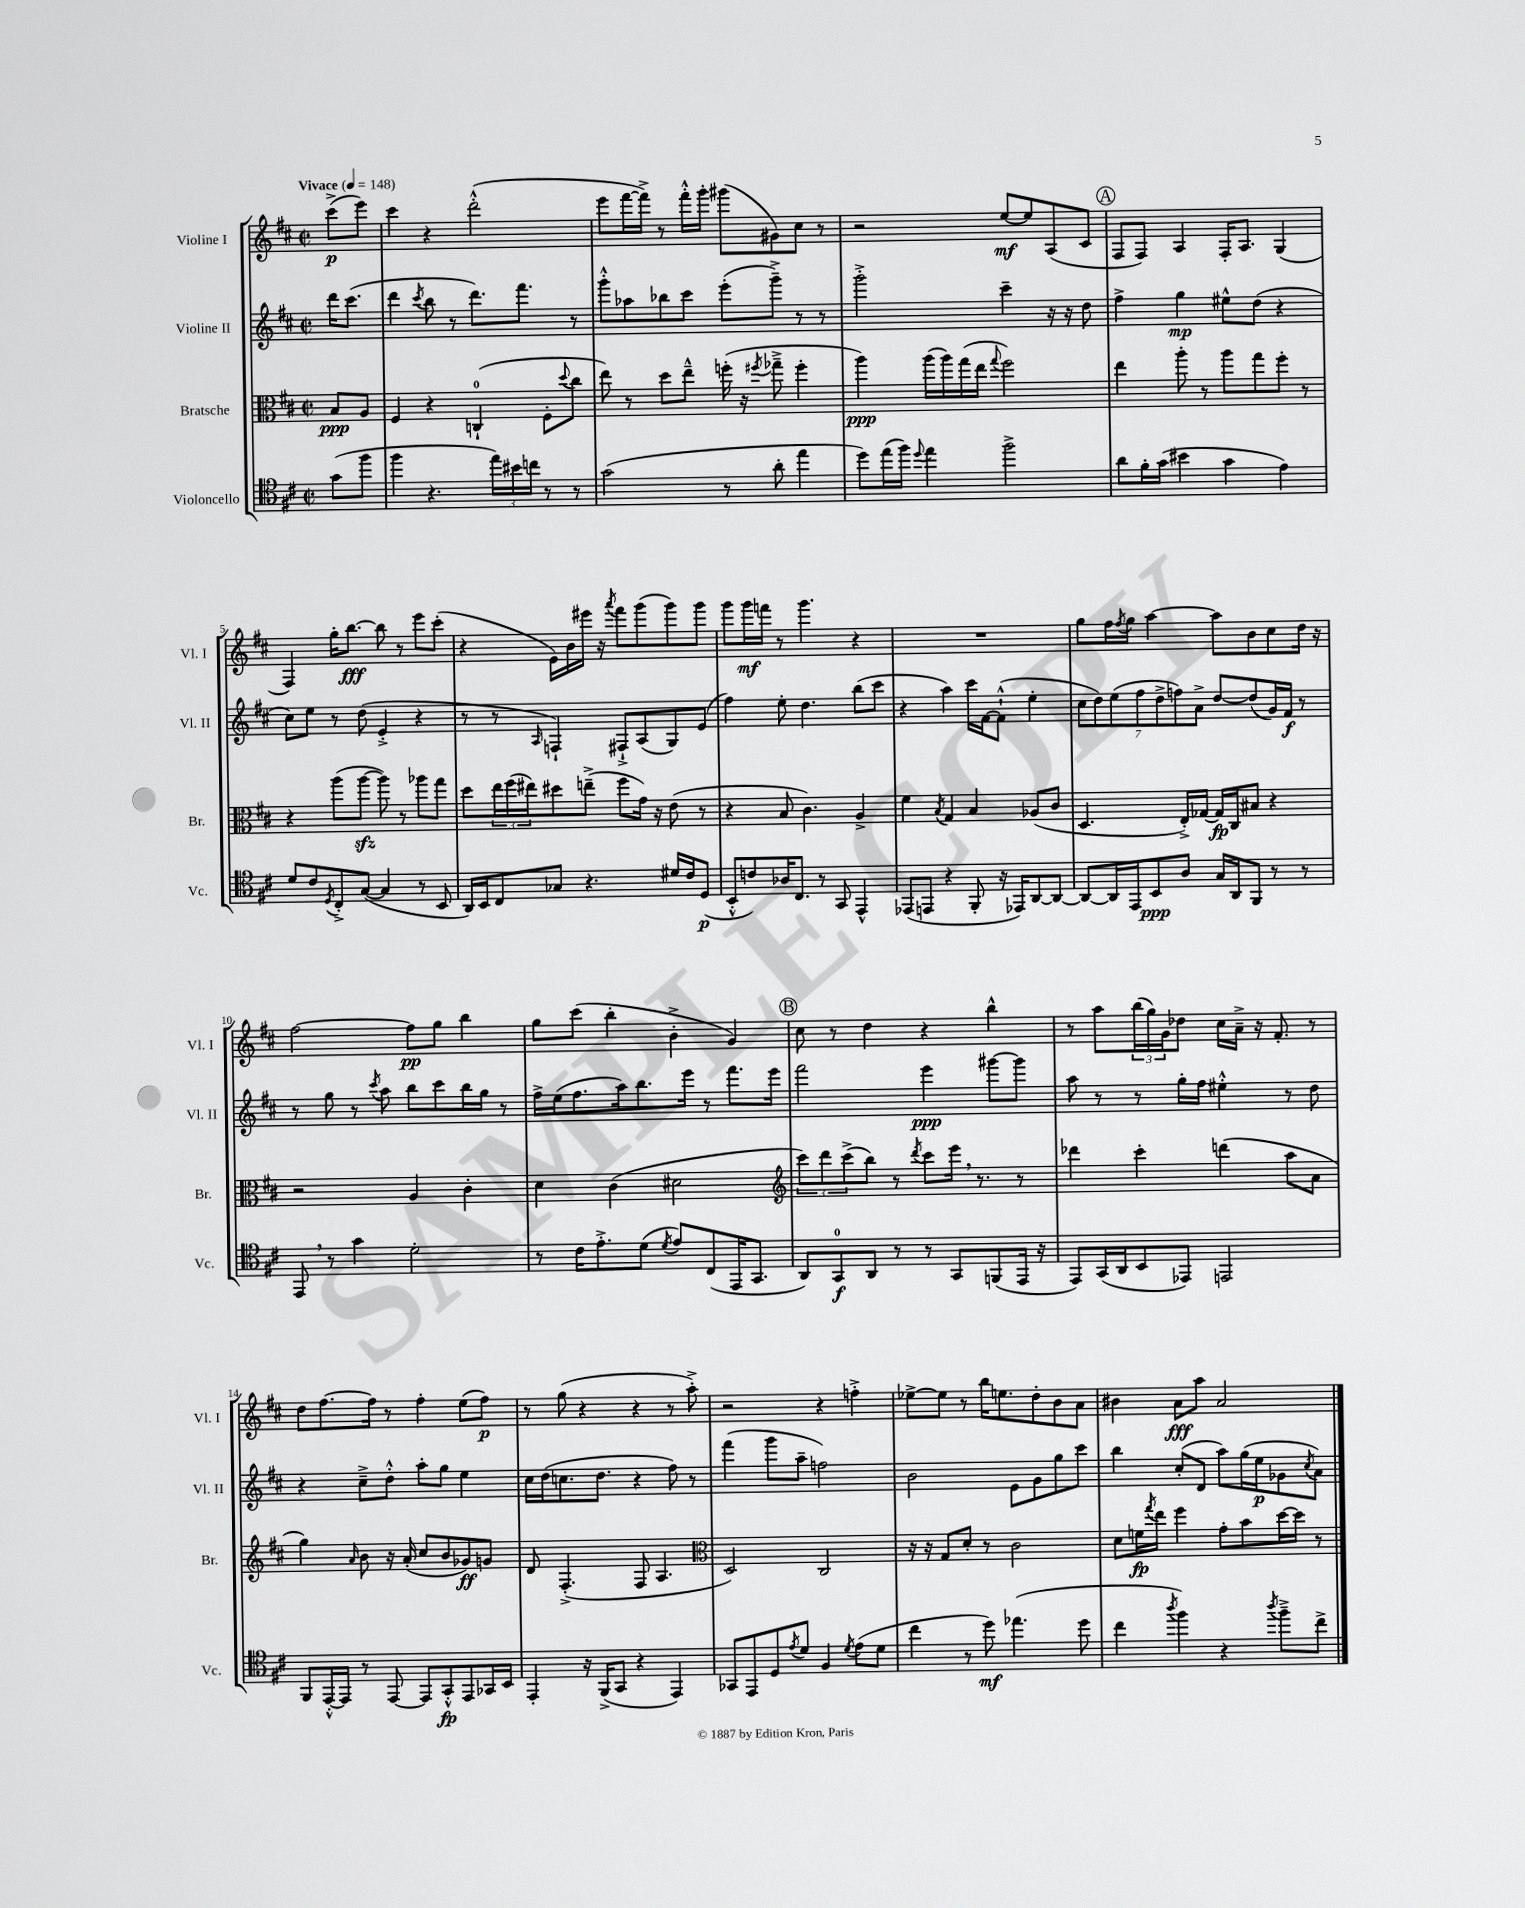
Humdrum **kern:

**kern	**kern	**kern	**kern
*staff4	*staff3	*staff2	*staff1
*clefC4	*clefC3	*clefG2	*clefG2
*k[f#c#]	*k[f#c#]	*k[f#c#]	*k[f#c#]
*M2/2	*M2/2	*M2/2	*M2/2
*met(c|)	*met(c|)	*met(c|)	*met(c|)
*MM148	*MM148	*MM148	*MM148
(8g	8B	16ddd	(8ccc#^
.	.	(8.ccc#	.
8ff#	8A	.	8eee)
=	=	=	=
4ff#	4F#	4ddd	4ccc#
.	.	8qccc#	.
4.r	4r	8bb	4r
.	.	8r	.
.	(4C`	8.ddd)	(2ddd'^^
24ee)	.	.	.
24b#	.	.	.
.	.	8.fff#	.
24cc	.	.	.
8r	8F#'	.	.
.	8qqdd	.	.
8r	8cc#	8r	.
=	=	=	=
(2g	8ee)	8ggg'^^	8eee
.	8r	8aa-	[16fff#
.	.	.	16fff#^])
.	8dd	8bb-	8r
.	8ee~^^	8ccc#	16fff#'^^
.	.	.	16ggg'
8r	(16ff'	(8eee'	(8ggg#
.	16r	.	.
.	8qff#	.	.
8a'	8gg-~^	8ggg~^)	8g#)
4ee	4ff#'	8r	8cc#
.	.	8r	8r
=	=	=	=
8dd)	4aa)	2ggg'^	2r
(16ee	.	.	.
16ff#)	.	.	.
8qqdd	.	.	.
4ee	(16aa	.	.
.	16aa)	.	.
.	(16gg	.	.
.	16ee	.	.
.	8qqgg	.	.
2ff#^	2ff#)	4ccc#~	[8ee
.	.	.	8ee]
.	.	16r	(8A
.	.	16r	.
.	.	8dd	8c#
=	=	=	=
8a	4ee	4ff#^	8F#
16f#'	.	.	8F#)
(16g	.	.	.
4b#	8aa'	4gg	4A
.	8r	.	.
4g	8aa	8ee#^^	16F#'
.	.	.	8.A
.	8gg	(8dd	.
4e)	8ff#'	4r	(4G
.	8r	.	.
=	=	=	=
8d	4r	8cc#)	4F#)
8c#	.	8ee	.
8qD	.	.	.
8C#'^	(8aa	8r	16gg'
.	.	.	[8.bb
([8G	[8aa	(8dd	.
4G]	8aa])	4e'^	8bb]
.	8r	.	8r
8r	8aa-	4r	8eee
8BB	8gg	.	(8ccc#'
=	=	=	=
16AA)	8dd	8r	4r
16BB	.	.	.
8C#	24ee	8r	.
.	(24ff#	.	.
.	24ee#)	.	.
.	.	16qqA	.
8G-	8dd#	4F`)	16e)
.	.	.	16b
4.r	(8ee~^	.	16eee#
.	.	.	16r
.	.	.	8qaaa
.	8ff#	8F#`^	8fff#
.	16g)	(8A	(8ggg
.	16r	.	.
16d#	(8e	8G)	8ggg)
16c#	.	.	.
(8D	8r	(8e	8ggg
=	=	=	=
8BB'^^	4r	4ff#)	8ggg
8c)	.	.	16ggg
.	.	.	16fff
16A-	8B	8ee'	8r
8.C#	.	.	.
.	4.c#)	4.dd	4.ggg
8r	.	.	.
8GG	.	.	.
4EE^^	4A^	(8bb	4r
.	.	8ccc#	.
=	=	=	=
(8EE-	4f#	4r	1r
8EE	.	.	.
.	8qB	.	.
4r	4G	4aa)	.
8FF#'	4B	16ccc#	.
.	.	[16f#	.
16r	.	(8f#`^^]	.
16EE-)	.	.	.
[8AA	(8A-	4ee'	.
8AA_	8c#	.	.
=	=	=	=
8AA_	4.D	14cc#	8gg
.	.	14dd)	.
16AA]	.	.	16ff#
.	.	(14ee	.
.	.	.	8qff#
16EE	.	.	16gg
.	.	14ff#	.
8BB	.	.	[4aa
.	.	14dd^	.
.	.	14ff)	.
8A	16E'^)	.	.
.	.	14a^	.
.	[16G-	.	.
16G	16G-]	[8dd	8aa]
16AA	16C#	.	.
8FF#	8B#	(8dd]	8b
8r	4r	16g)	8cc#
.	.	16f#	.
8r	.	8r	16dd
.	.	.	16r
=	=	=	=
8EE	2r	8r	[2ff#
8r	.	8gg	.
4g	.	8r	.
.	.	8qccc#	.
.	.	8aa	.
2d'	4A	8bb	8ff#]
.	.	8ccc#	8gg
.	4c#'	16bb	4bb
.	.	16gg	.
.	.	8r	.
=	=	=	=
8r	4d	16ff#^	8gg
.	.	(16ee	.
16c#	.	8.ff#	(8ccc#
8.e'^	.	.	.
.	(4c#	.	4bb'
.	.	16aa)	.
(8d	.	8.bb	.
8qd	.	.	.
8e)	2d#	.	4b'^
.	.	16eee	.
(8C#	.	8r	.
16EE	.	8.fff#	4g)
8.GG	.	.	.
.	.	16eee	.
=	=	=	=
*	*clefG2	*	*
8AA)	12ccc#)	2fff#	8cc#
.	12ddd	.	.
8GG	.	.	8r
.	(12ccc#^	.	.
8AA	8bb)	.	4dd
8r	8r	.	.
.	8qddd	.	.
8r	8ccc#	4eee	4r
8GG	16eee	.	.
.	8.r	.	.
(8FF	.	[8ggg#	4bb^^
16EE	8r	8ggg#]	.
16r	.	.	.
=	=	=	=
8EE)	4ddd-	8aa	8r
(16GG	.	8r	8aa
16AA	.	.	.
8BB	4ccc#'	8r	(24bb
.	.	.	24gg)
.	.	.	24g
8EE-)	.	16gg'	8dd-
.	.	16ff#	.
2EE	(4ddd	4ee#'^^	16cc#
.	.	.	16a~^
.	.	.	16r
.	.	.	8.f#'
.	8aa	8r	.
.	8a	8dd	8r
=	=	=	=
8FF#	4gg)	4r	8dd
[16EE'^^	.	.	[8.ff#
16EE]	.	.	.
.	16qqa	.	.
8r	8b	8cc#~^	.
.	.	.	16ff#]
[8EE	16r	8dd'^^	8r
.	(16a'	.	.
8EE]	8cc#	8aa'	4ff#'
8GG'^^	8b	8gg	.
8EE	8g-)	4ee	(8ee
16GG-	8g	.	8ff#)
16BB	.	.	.
=	=	=	=
4EE'	8d	16cc#	8r
.	.	(16dd	.
.	(4.F#'^	8.cc	(8gg
16r	.	.	4r
(16FF#^	.	8.dd	.
8GG	.	.	.
4r	8F#	4r	4r
.	4.A	.	.
4EE)	.	8ff#)	8r
.	.	8r	8aa'^)
=	=	=	=
*	*clefC3	*	*
8GG-	2D)	(4fff#	2r
8EE	.	.	.
8D	.	8ggg	.
8qe	.	.	.
8d	.	8aa~	.
4F#	2C#	2ff)	4r
8qd	.	.	.
(8e	.	.	4ff'^
8d	.	.	.
=	=	=	=
4cc#	16r	2b	[8ee-^
.	16r	.	.
.	8G	.	8ee-]
8r	8d'	.	8r
8dd)	8r	.	16bb
.	.	.	8.ee
(4.ee-	2c#	8e	.
.	.	8g	8dd'
.	.	8gg	8b
8dd	.	8ccc#	8a
=	=	=	=
4cc#	8d	4bb	4b#
.	16f	.	.
.	8qgg	.	.
.	16ee	.	.
8qaa	.	.	.
4ff#)	4ff#	(8cc#'	8a
.	.	8d	8aa
4r	8g'	8aa)	2a
.	8b	(16gg	.
.	.	16ee	.
8qaa	.	.	.
8ff#~^	[16dd	8g-	.
.	16dd]	.	.
.	.	8qcc#	.
8cc#^	8r	8a)	.
==	==	==	==
*-	*-	*-	*-
